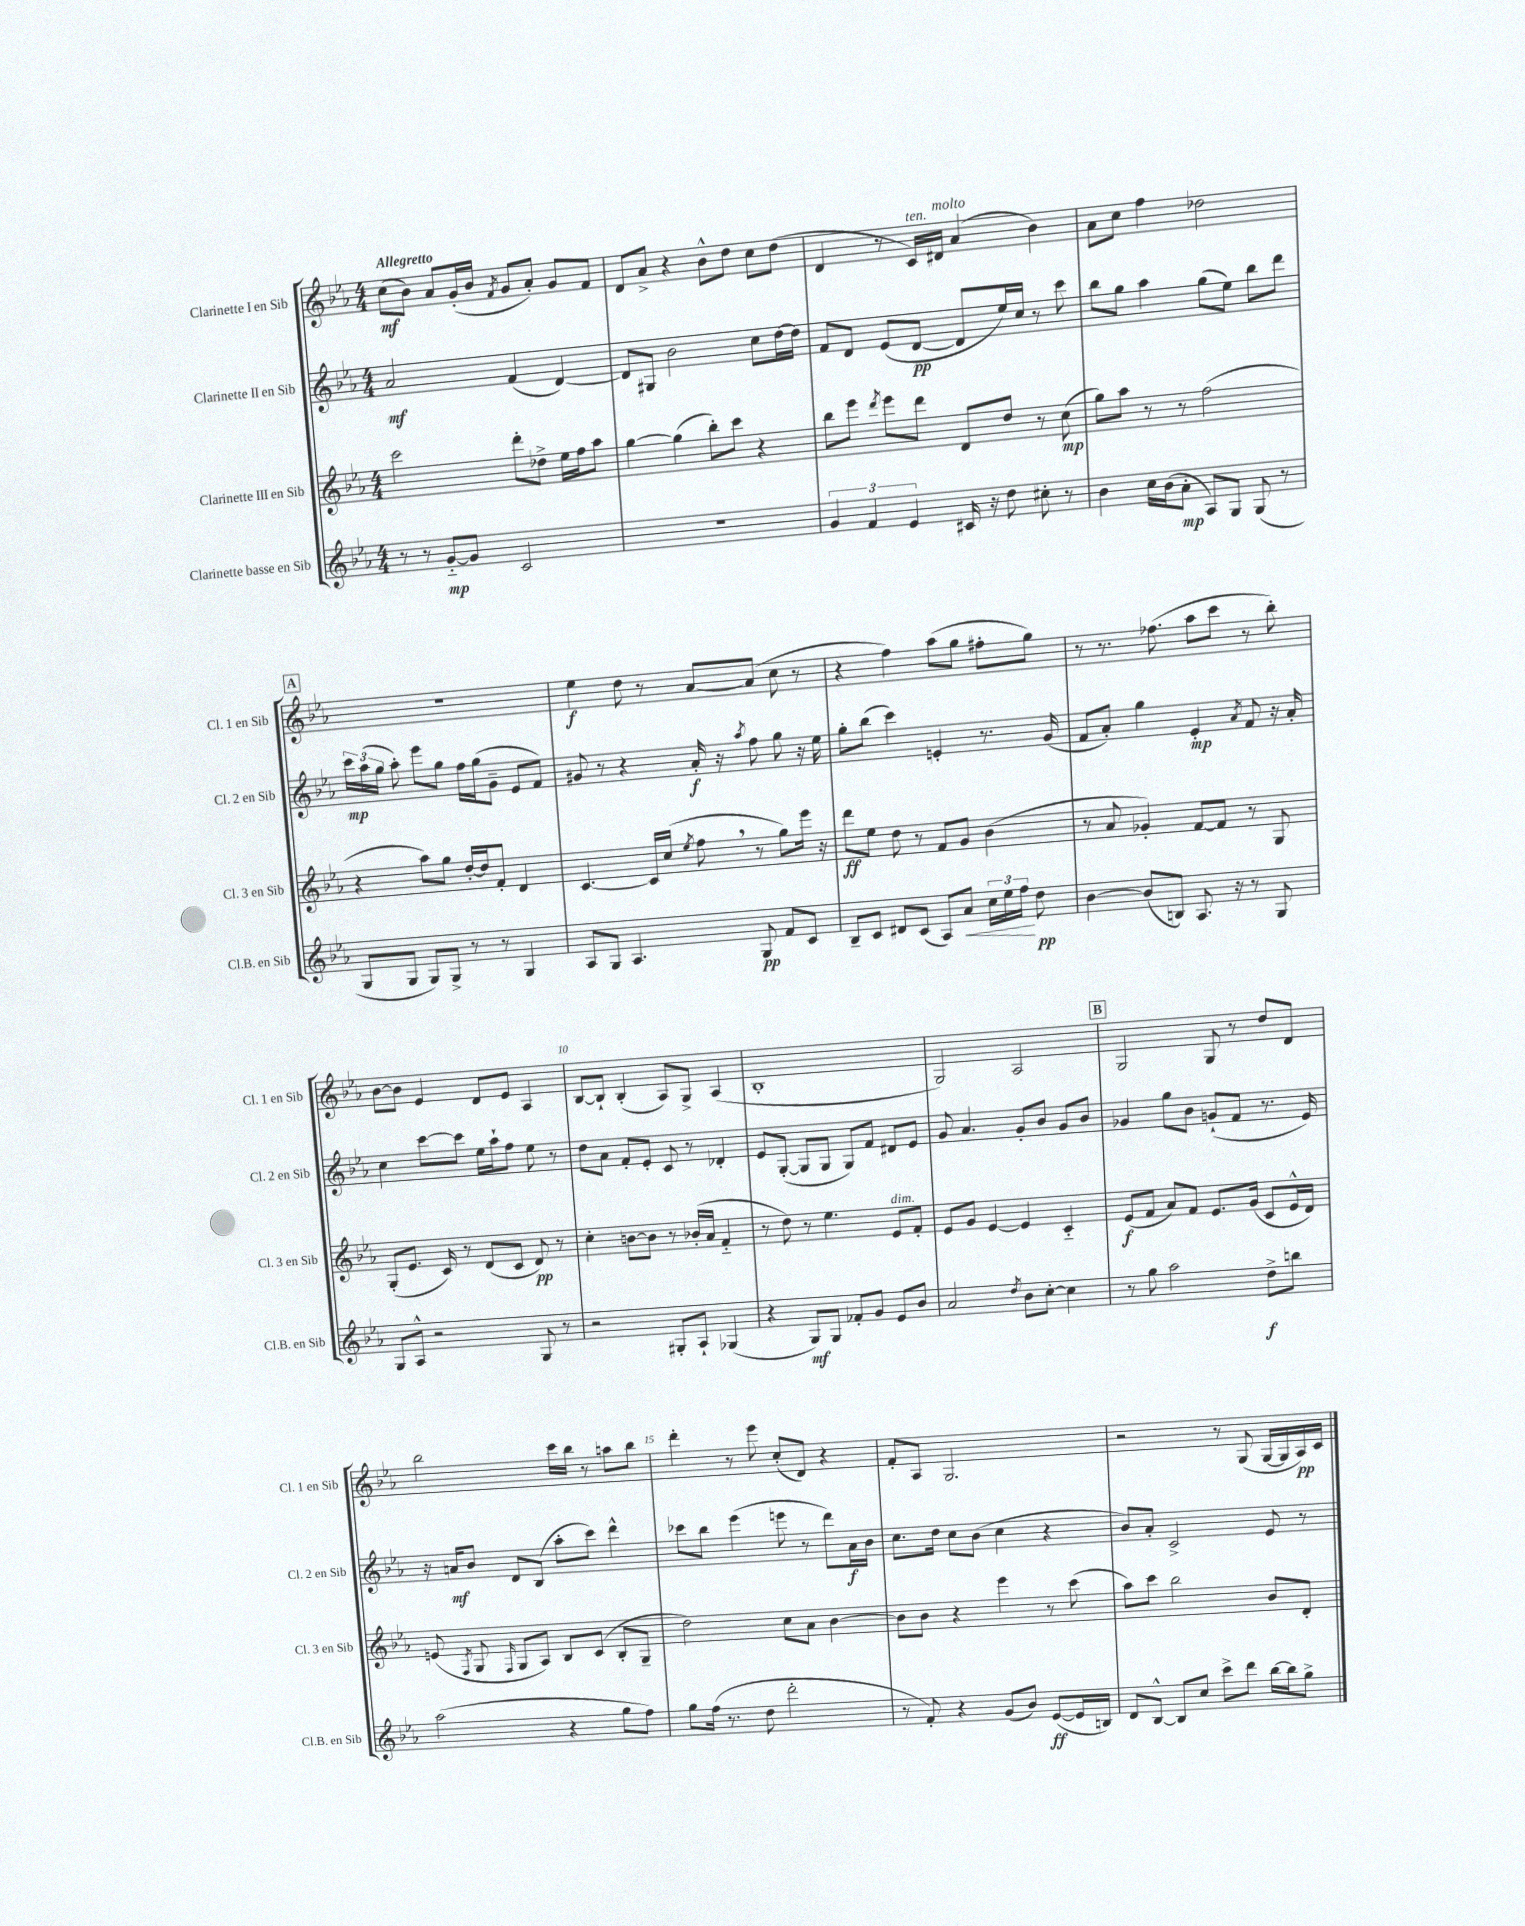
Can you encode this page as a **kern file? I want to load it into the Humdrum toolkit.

**kern	**kern	**kern	**kern
*staff4	*staff3	*staff2	*staff1
*clefG2	*clefG2	*clefG2	*clefG2
*k[b-e-a-]	*k[b-e-a-]	*k[b-e-a-]	*k[b-e-a-]
*M4/4	*M4/4	*M4/4	*M4/4
8r	2ccc	2a-	(8cc
8r	.	.	8b-)
[8g'~	.	.	8a-
8g]	.	.	(16g'
.	.	.	16b-
.	.	.	8qf
2c	8ddd'	(4f	8g
.	8dd-^	.	8a-')
.	16ee-	[4d)	8g
.	16ff	.	.
.	8aa-	.	8f
=	=	=	=
1r	[4gg	8d]	8d
.	.	8G#	8a-^
.	(4gg]	2b-	4r
.	8bb-')	.	8b-^^
.	8ccc	.	8dd
.	4r	8cc	8cc
.	.	[16dd	(8dd
.	.	16dd]	.
=	=	=	=
6g	8bb-	8f	4d
.	8eee-	8d	.
6f	.	.	.
.	8qddd	.	.
.	8eee-	(8e-	8r
6e-	.	.	.
.	8ddd	[8d	16c)
.	.	.	16d#
16c#	8d	8d]	(4a-
16r	.	.	.
8dd	8dd	16ee-)	.
.	.	16cc	.
8cc#'	8r	8r	4b-)
8r	(8cc	8ccc	.
=	=	=	=
4b-	8gg)	8bb-	8a-
.	8aa-	8gg	8cc
16cc	8r	4aa-	4ff
(16b-	.	.	.
8a-'	8r	.	.
8A-)	(2ff	(8gg	2dd-
8G	.	8ee-)	.
(8G	.	8bb-	.
8r	.	8ddd	.
=	=	=	=
8G	4r	24ccc	1r
.	.	(24aa-	.
.	.	24gg	.
8G	.	8aa-')	.
8G)	8aa-)	8eee-	.
8G^	8gg	8gg	.
8r	[16dd'	16ff	.
.	16dd]	(16gg	.
8r	8f'	8g~	.
4G	4d	8e-	.
.	.	8f)	.
=	=	=	=
8A-	[4.c	8g#	4ee-
8G	.	8r	.
4.A-	.	4r	8dd
.	16c]	.	8r
.	(16cc	.	.
.	8qee-	.	.
.	8ff	16a-'	[8a-
.	.	16r	.
.	.	8qaa-	.
8G	8r	8ff	(8a-]
8f	8gg)	8gg	8cc
8c	16eee-	16r	8r
.	16r	16ee-	.
=	=	=	=
8B-~	8ddd	8gg'	4r
8c	8ee-	(8bb-	.
8d#	8dd	4ccc)	4ff)
(8c	8r	.	.
8A-)	8f	4e'	(8aa-
8a-	8g	.	8gg
24cc	(4b-	8.r	8ff#'
24ee-	.	.	.
24ff	.	.	.
8dd	.	.	8gg)
.	.	(16g	.
=	=	=	=
[4b-	8r	8f	8r
.	8a-	8a-')	8.r
(8b-]	4g-')	4gg	.
.	.	.	(8.ff-
8B)	.	.	.
8.A-	[8f	4e-'	8aa-
.	8f]	.	8ccc
16r	.	.	.
.	.	8qa-	.
8r	8r	8f	8r
8G	8G	16r	8bb-')
.	.	16a-'	.
=	=	=	=
8G	(8G'	4cc	[8b-
8A-^^	8.e-	.	8b-]
2r	.	[8ccc	4e-
.	16c)	.	.
.	8r	8ccc]	.
.	(8d	16ee-	8d
.	.	16aa-`	.
.	8c	8ff	8e-
8G	8d)	8ee-	4A-
8r	8r	8r	.
=	=	=	=
2r	4cc'	8dd	[8B-
.	.	8a-	8B-`]
.	[8b	8f'	(4B-'
.	8b]	8e-'	.
8G#'	8r	8c	8A-)
8A-`	(16b-'	8r	8G^
.	16a-	.	.
(4G-	4f'~	4d-'	(4A-
=	=	=	=
4r	8r	8e-	1B-'
.	8dd)	([8G'	.
8G)	8r	8G]	.
8G	4.ee-	8G	.
8f-'	.	8G)	.
8g	.	8f	.
8e-	8e-	8d#	.
8b-	8f'	8e-	.
=	=	=	=
2a-	8e-	8g	2G)
.	8g	4.a-	.
.	[4e-	.	.
8qdd	.	.	.
8b-	4e-]	8g'	2A-
[8cc'	.	8b-	.
4cc]	4c'~	8g	.
.	.	8b-	.
=	=	=	=
8r	(8e-	4g-	2G
8gg	8f	.	.
2aa-	8a-)	8gg	.
.	8f	8b-	.
.	8.e-	(8g`	8G
.	.	8f	8r
.	(16g	.	.
8dd^	8c	8.r	8dd
8bb	16e-^^	.	8d
.	16d)	16e-)	.
=	=	=	=
(2aa-	(8e	16r	2bb-
.	.	16a	.
.	8qF	.	.
.	8G	8b-	.
.	16qqF	.	.
.	8G	8d	.
.	8A-)	(8B-	.
4r	8B-	8aa-'	16ccc
.	.	.	16bb-
.	(8c	8ccc)	8r
8gg	8B-'	4ddd^^	8aa
8ff)	8G~	.	8bb-
=	=	=	=
8gg	2dd)	8ccc-	4ddd'
(16ff	.	8bb-	.
8.r	.	.	.
.	.	(4eee-	8r
8dd	.	.	8eee-
2ddd'	8cc	8eee	(8cc'
.	8a-	8r	8d)
.	[4b-	8ddd)	4r
.	.	16a-	.
.	.	16b-	.
=	=	=	=
8r	8b-]	8.cc	8f'
8f')	8b-	.	8A-
.	.	16dd	.
4r	4r	8cc	2.G
.	.	(8b-	.
(8g	4eee-	4cc	.
8b-)	.	.	.
([8e-	8r	4r	.
16e-]	(8ccc	.	.
16B)	.	.	.
=	=	=	=
8d	8aa-)	8b-)	2r
[8B-^^	8ccc	8a-'	.
8B-]	2bb-	2c^	.
8cc	.	.	.
8ccc^	.	.	8r
8ddd	.	.	(8G
[16bb-	8b-	8e-	[16G
16bb-]	.	.	16G]
8gg^	8d'	8r	16A-)
.	.	.	16c
==	==	==	==
*-	*-	*-	*-
